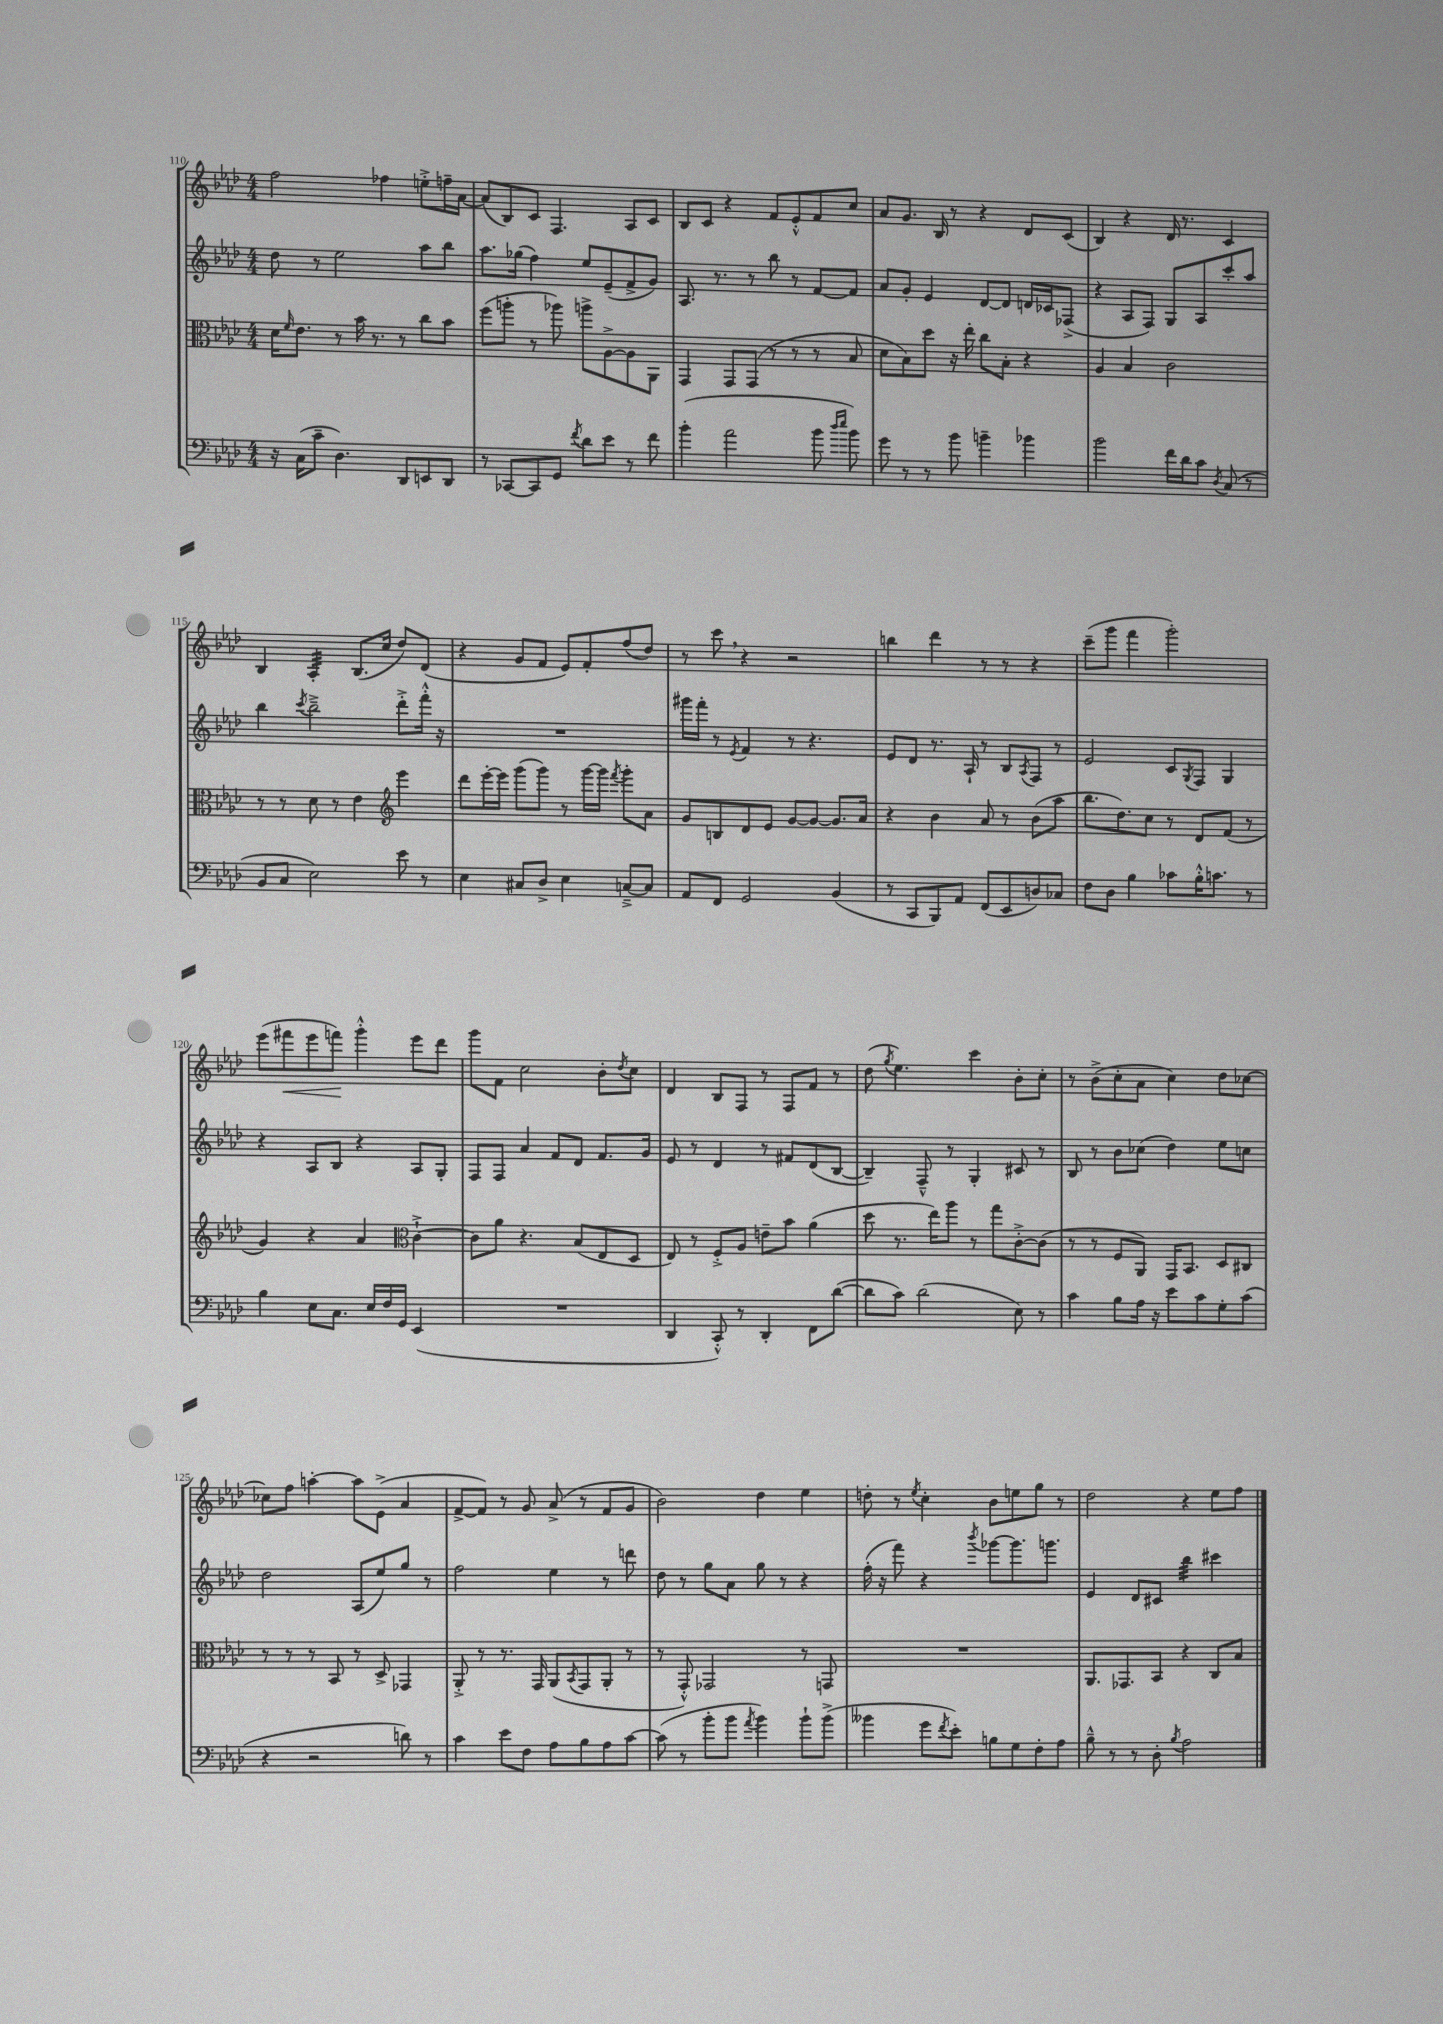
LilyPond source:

<<
\new StaffGroup <<
\new Staff = "s0" {
    \clef treble \key aes \major \numericTimeSignature \time 4/4
    f''2 fes''4 e''8-.-> f''16-- aes'16~ |
    aes'8( bes8) c'8 f4. aes8 c'8 |
    bes8 c'8 r4 f'8 ees'8-.-^ f'8 c''8 |
    aes'8 g'8. bes16 r8 r4 des'8 c'8( |
    bes4) r4 des'16 r8. c'4 |
    bes4 aes4:32-. bes8.( c''16 des''8) des'8( |
    r4 g'8 f'8 ees'8) f'8-. f''8( des''8) |
    r8 c'''8 \breathe r4 r2 |
    b''4 des'''4 r8 r8 r4 |
    c'''8--( g'''8 f'''4 g'''2-.) |
    ees'''8( fis'''8\< ees'''8 f'''8\!) g'''4-.-^ ees'''8 des'''8 |
    g'''8 f'8 c''2 bes'8-. \acciaccatura { des''8 } c''8 |
    des'4 bes8 f8 r8 f8 f'8 r8 |
    des''8( \acciaccatura { g''8 } ees''4.) c'''4 bes'8-. c''8-. |
    r8 bes'8->( c''8-. aes'8 c''4) des''8 ces''8~ |
    ces''8 f''8 a''4~-. a''8 ees'8->( aes'4 |
    f'8~-> f'8) r8 g'8 aes'8->( r8 f'8 g'8 |
    bes'2) des''4 ees''4 |
    d''8-. r8 \acciaccatura { ees''8 } c''4-. bes'8 e''8 g''8 r8 |
    des''2 r4 ees''8 f''8 \bar "|." |
}
\new Staff = "s1" {
    \clef treble \key aes \major \numericTimeSignature \time 4/4
    des''8 r8 ees''2 aes''8 bes''8 |
    aes''8. ges''16( f''4) ees''8 ees'8--( f'8-> g'8) |
    aes8. r8. r8 bes''8 r8 f'8~ f'8 |
    aes'8 g'8-. ees'4 des'8~ des'8 d'16 ces'16 fes8->( |
    r4 aes8 f8) g8 aes8 c'''8-. aes''8 |
    bes''4 \acciaccatura { c'''8 } bes''2---> des'''8-.-> f'''16-.-^ r16 |
    R1 |
    gis'''16 f'''16-. r8 \acciaccatura { ees'8 } f'4 r8 r4. |
    ees'8 des'8 r8. aes16-! r8 bes8 \acciaccatura { aes8 } f8 r8 |
    ees'2 c'8 \acciaccatura { g8 } f8 g4 |
    r4 aes8 bes8 r4 aes8 g8-. |
    f8 f8 aes'4 f'8 des'8 f'8. g'16 |
    ees'8 r8 des'4 r8 fis'8 des'8( bes8~ |
    bes4--) f8---^ r8 g4-. cis'8 r8 |
    bes8 r8 bes'8 ces''8( des''4) ees''8 c''8 |
    des''2 aes8( ees''8) g''8 r8 |
    f''2 ees''4 r8 d'''8 |
    des''8 r8 g''8 aes'8 g''8 r8 r4 |
    f''16-.( r16 f'''8) r4 \acciaccatura { bes'''8 } ges'''8~ ges'''8. g'''8. |
    ees'4 des'8 cis'8 bes''4:32 cis'''4 \bar "|." |
}
\new Staff = "s2" {
    \clef alto \key aes \major \numericTimeSignature \time 4/4
    des'16 \grace { f'16 } ees'8. r8 bes'16 r8. r8 c''8 bes'8 |
    f''8( a''8-. r8 aes''8) a''8-> aes8~-> aes8 aes,8 |
    g,4 g,8 g,8( r8 r8 r8 bes8 |
    des'8 bes8) des''8 r16 ees''16-. c''8 bes8-. r4 |
    aes4 bes4 c'2 |
    r8 r8 des'8 r8 ees'4 \clef treble ees'''4 |
    des'''8 ees'''16~-. ees'''16 g'''8( g'''8) r8 g'''16~ g'''16 \acciaccatura { f'''8 } g'''8-. aes'8 |
    g'8 b8 des'8 ees'8 g'8~ g'8~ g'8. aes'16 |
    r4 bes'4 aes'8 r8 bes'8( aes''8 |
    bes''8. des''8.) c''8 r8 des'8 f'8( r8 |
    g'4) r4 aes'4 \clef alto c'4~-!-> |
    c'8 aes'8 r4. bes8( ees8 des8 |
    ees8) r8 f8-.-> aes8 e'8-- bes'8 aes'4( |
    des''8 r8. ees''16) aes''8 r8 g''8 c'8~-.-> c'8( |
    r8 r8 f8 aes,8) g,16 bes,8. des8 cis8 |
    r8 r8 r8 bes,8 r8 des8-> ges,4 |
    aes,8-.-> r8 r8. g,16 aes,8( \acciaccatura { bes,8 } g,8 aes,8-. r8 |
    r8 g,8-.-^) ges,2 r8 g,8 |
    R1 |
    aes,8. ges,8. bes,8 r4 c8 bes8 \bar "|." |
}
\new Staff = "s3" {
    \clef bass \key aes \major \numericTimeSignature \time 4/4
    r16 c16( c'8-- des4.) des,8 e,8 des,8 |
    r8 ces,8~ ces,8 g,8 \acciaccatura { f'8 } des'8 ees'8 r8 f'8 |
    bes'4-.( aes'2 bes'8 \grace { des''16 ees''16 } bes'8) |
    g'8 r8 r8 bes'8 b'4-- bes'4 |
    bes'2 f'16 des'16 c'8 \acciaccatura { des8 } c8( r8 |
    bes,8 c8 ees2) ees'8 r8 |
    ees4 cis8 des8-> ees4 c8~---> c8 |
    aes,8 f,8 g,2 bes,4( |
    r8 c,8 bes,,8) aes,8 f,8( ees,8 d8) ces8 |
    f8 des8 bes4 ces'8 bes16-.-^ c'8. r8 |
    bes4 ees8 c8. ees16 f16 g,16 ees,4( |
    R1 |
    des,4 c,8-.-^) r8 des,4-. f,8 des'8~( |
    des'8 c'8) des'2( ees8) r8 |
    c'4 bes8 aes16 r16 ees'8 c'8 g8-. c'8( |
    r4 r2 d'8) r8 |
    c'4 ees'8 f8 aes8 bes8 aes8 c'8~ |
    c'8( r8 bes'8-. bes'8 \acciaccatura { aes'8 } bes'4) bes'8-! bes'8->( |
    beses'4 g'8 \acciaccatura { f'8 } ees'8-.) b8 g8 f8-. aes8 |
    bes8---^ r8 r8 des8-. \acciaccatura { bes8 } aes2 \bar "|." |
}
>>
>>
\layout { \context { \Score currentBarNumber = #110 } }
